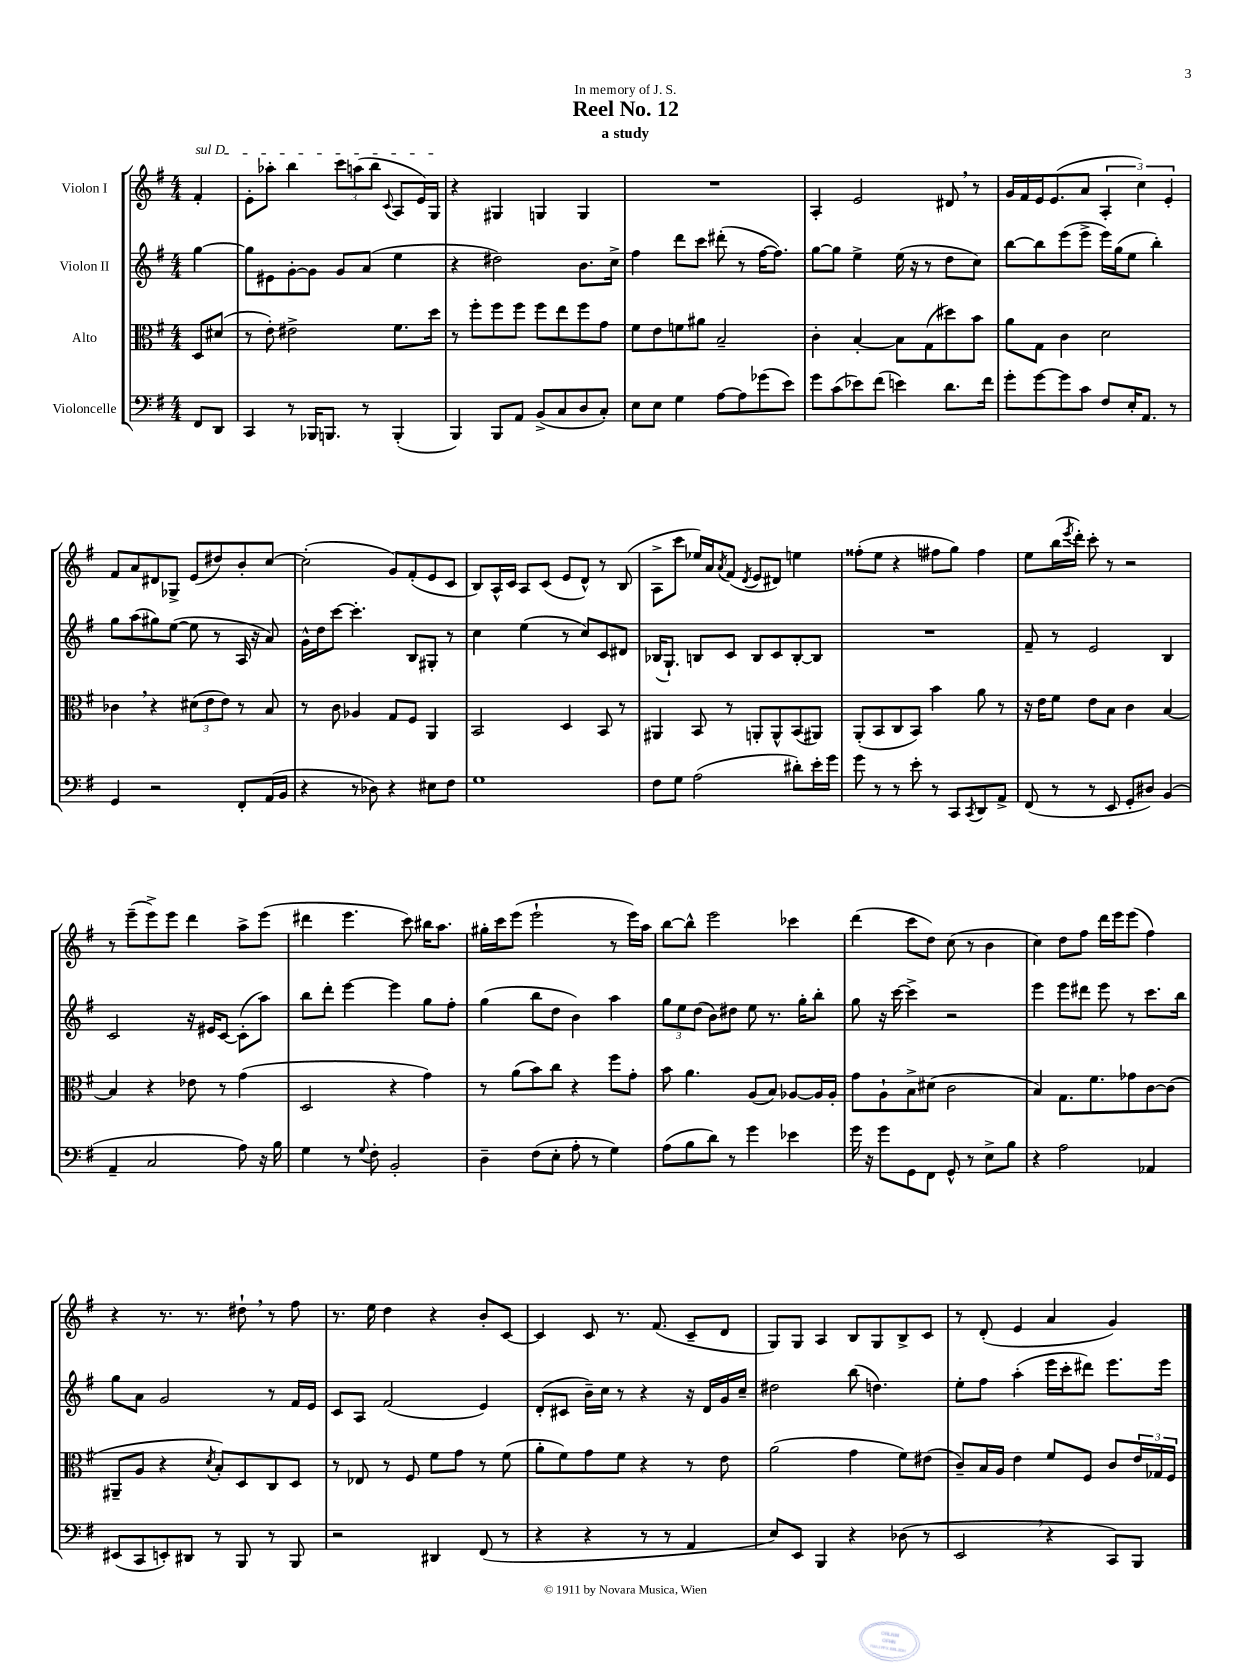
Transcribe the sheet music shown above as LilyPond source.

\header { title = "Reel No. 12" subtitle = "a study" dedication = "In memory of J. S." }
<<
\new StaffGroup <<
\new Staff = "s0" \with { instrumentName = "Violon I" } {
    \clef treble \key g \major \numericTimeSignature \time 4/4 \partial 4
    \once \override TextSpanner.bound-details.left.text = \markup { \italic "sul D" } fis'4-.\startTextSpan |
    e'8-. aes''8-. b''4 \tuplet 3/2 { c'''8 a''8( b''8 } \appoggiatura { c'8 } a8 e'16) g16\stopTextSpan |
    r4 gis4 g4 g4 |
    R1 |
    a4-. e'2 dis'8 \breathe r8 |
    g'16 fis'16 e'16 e'8.( a'8 \tuplet 3/2 { a4-. c''4) e'4-. } |
    fis'8 a'8 dis'8 ges8-> e'8( dis''8) b'8-. c''8~ |
    c''2-.( g'8) fis'8-.( e'8 c'8 |
    b8) a16-^ c'16 a8 c'8( e'8 d'8-^) r8 b8( |
    a8-> c'''8 ees''16) a'16 \acciaccatura { a'8 } fis'8( \acciaccatura { d'8 } e'8 dis'8) e''4 |
    fisis''8-.( e''8 r4 fis''8 g''8) fis''4 |
    e''8 b''16( \acciaccatura { e'''8 } d'''16-.) c'''8-. r8 r2 |
    r8 e'''8--( e'''8->) e'''8 d'''4 a''8-> e'''8( |
    dis'''4 e'''4. c'''8) bis''16 a''8. |
    gis''16-. c'''16 e'''8( e'''2-! r8 e'''16) a''16 |
    b''8~ b''8-^ e'''2 ces'''4 |
    d'''4( c'''8 d''8) c''8( r8 b'4 |
    c''4) d''8 fis''8 d'''16 e'''16 e'''8( fis''4) |
    r4 r8. r8. dis''8-! \breathe r8 fis''8 |
    r8. e''16 d''4 r4 b'8-. c'8~ |
    c'4 c'8 r8. fis'8.( c'8-- d'8 |
    g8) g8 a4 b8 g8 b8-> c'8 |
    r8 d'8-.( e'4 a'4 g'4) \bar "|." |
}
\new Staff = "s1" \with { instrumentName = "Violon II" } {
    \clef treble \key g \major \numericTimeSignature \time 4/4 \partial 4
    g''4~ |
    g''8 eis'8 g'8~-. g'8 g'8 a'8( e''4 |
    r4 dis''2) b'8. c''16-> |
    fis''4 d'''8 c'''8 dis'''8-.( r8 fis''16~ fis''8.) |
    g''8~ g''8 e''4-> e''16( r16 r8 d''8 c''8) |
    b''8~ b''8 e'''8( e'''8-> e'''16) g''16( e''8 b''4-.) |
    g''8 a''8( gis''8) e''8~( e''8 r8 a16 r16 a'8) |
    g'16-^ d''16 c'''8~ c'''4.-. b8 gis8-. r8 |
    c''4 e''4( r8 c''8) c'8 dis'8 |
    bes16( g8.-!) b8 c'8 b8 c'8 b8~-. b8 |
    R1 |
    fis'8-- r8 e'2 b4 |
    c'2 r16 eis'16 c'8~ c'8-.( a''8) |
    b''8 d'''8-. e'''4~ e'''4 g''8 fis''8-. |
    g''4( b''8 d''8 b'4) a''4 |
    \tuplet 3/2 { g''8 e''8 d''8( } b'8) dis''8 e''8 r8. g''16-. b''8-. |
    g''8 r16 c'''16~ c'''4-> r2 |
    e'''4 e'''8 dis'''8 e'''8 r8 c'''8. b''16 |
    g''8 a'8 g'2 r8 fis'16 e'16 |
    c'8 a8 fis'2( e'4) |
    d'8-.( cis'8 b'16--) c''16 r8 r4 r16 d'16 g'16 c''16-- |
    dis''2 b''8( d''4.) |
    e''8-. fis''8 a''4-.( e'''16 c'''16-. dis'''8) e'''8. e'''16 \bar "|." |
}
\new Staff = "s2" \with { instrumentName = "Alto" } {
    \clef alto \key g \major \numericTimeSignature \time 4/4 \partial 4
    d8 dis'8( |
    r8 e'8-.) eis'2-> fis'8. d''16 |
    r8 fis''8-. fis''8 fis''8 fis''8 e''8 fis''8 g'8 |
    fis'8 e'8 f'8 ais'8 b2-- |
    c'4-. b4~-. b8 g8( dis''8) b'8 |
    a'8 g8 c'4 d'2 |
    ces'4 \breathe r4 \tuplet 3/2 { dis'8( e'8 e'8) } r8 b8 |
    r8 c'8 aes4 g8 fis8 a,4 |
    b,2 d4 b,8 r8 |
    ais,4 b,8 r8 a,8-. a,8-^ b,8( ais,8) |
    a,8-.( b,8 c8 b,8) b'4 a'8 r8 |
    r16 e'16 fis'8 e'8 b8 c'4 b4~ |
    b4 r4 ees'8 r8 g'4( |
    d2 r4 g'4) |
    r8 a'8( b'8) c''8 r4 fis''8 g'8-. |
    b'8 a'4. a8( b8) aes8~ aes16 aes16-. |
    g'8 a8-! b8-> dis'8( c'2 |
    b4) g8. fis'8. ges'8 c'8~ c'8( |
    ais,8-- a8 r4 \acciaccatura { d'8 } b8-.) d8 c8 d8 |
    r8 ees8 r8 fis8 fis'8 g'8 r8 fis'8( |
    a'8-. fis'8) g'8 fis'8 r4 r8 e'8 |
    a'2( g'4 fis'8) eis'8( |
    c'8--) b16 a16 e'4 fis'8 fis8 c'8 \tuplet 3/2 { e'16 ges16 fis16 } \bar "|." |
}
\new Staff = "s3" \with { instrumentName = "Violoncelle" } {
    \clef bass \key g \major \numericTimeSignature \time 4/4 \partial 4
    fis,8 d,8 |
    c,4 r8 bes,,16 b,,8. r8 b,,4-.( |
    b,,4) b,,8 a,8 b,8->( c8 d8 c8-.) |
    e8 e8 g4 a8~ a8 ges'8( e'8) |
    g'8 c'8( ees'8) fis'8( e'4) d'8. fis'16 |
    g'8-. g'8~ g'8 c'8 fis8 e16-. a,8. r8 |
    g,4 r2 fis,8-. a,16( b,16 |
    r4 r8 des8) r4 eis8 fis8 |
    g1 |
    fis8 g8 a2( dis'8-.) e'16-. g'16 |
    g'8 r8 r8 e'8-. r8 c,8 \acciaccatura { c,8 } d,8 a,8-> |
    fis,8( r8 r8 e,8 g,8-. dis8) b,4( |
    a,4-- c2 a8) r16 b16 |
    g4 r8 \appoggiatura { g8 } fis8-. b,2-. |
    d4-- fis8( e8-. a8-. r8 g4) |
    a8( b8 d'8) r8 g'4 ees'4 |
    g'16 r16 g'8 g,8 fis,8 g,8-^ r8 e8-> b8 |
    r4 a2 aes,4 |
    eis,8( c,8 e,8-.) dis,8 r8 b,,8 r8 b,,8 |
    r2 dis,4 fis,8( r8 |
    r4 r4 r8 r8 a,4 |
    e8) e,8 b,,4 r4 des8( r8 |
    e,2 \breathe r4 c,8) b,,8 \bar "|." |
}
>>
>>
\layout { \context { \Score \remove "Bar_number_engraver" } }
